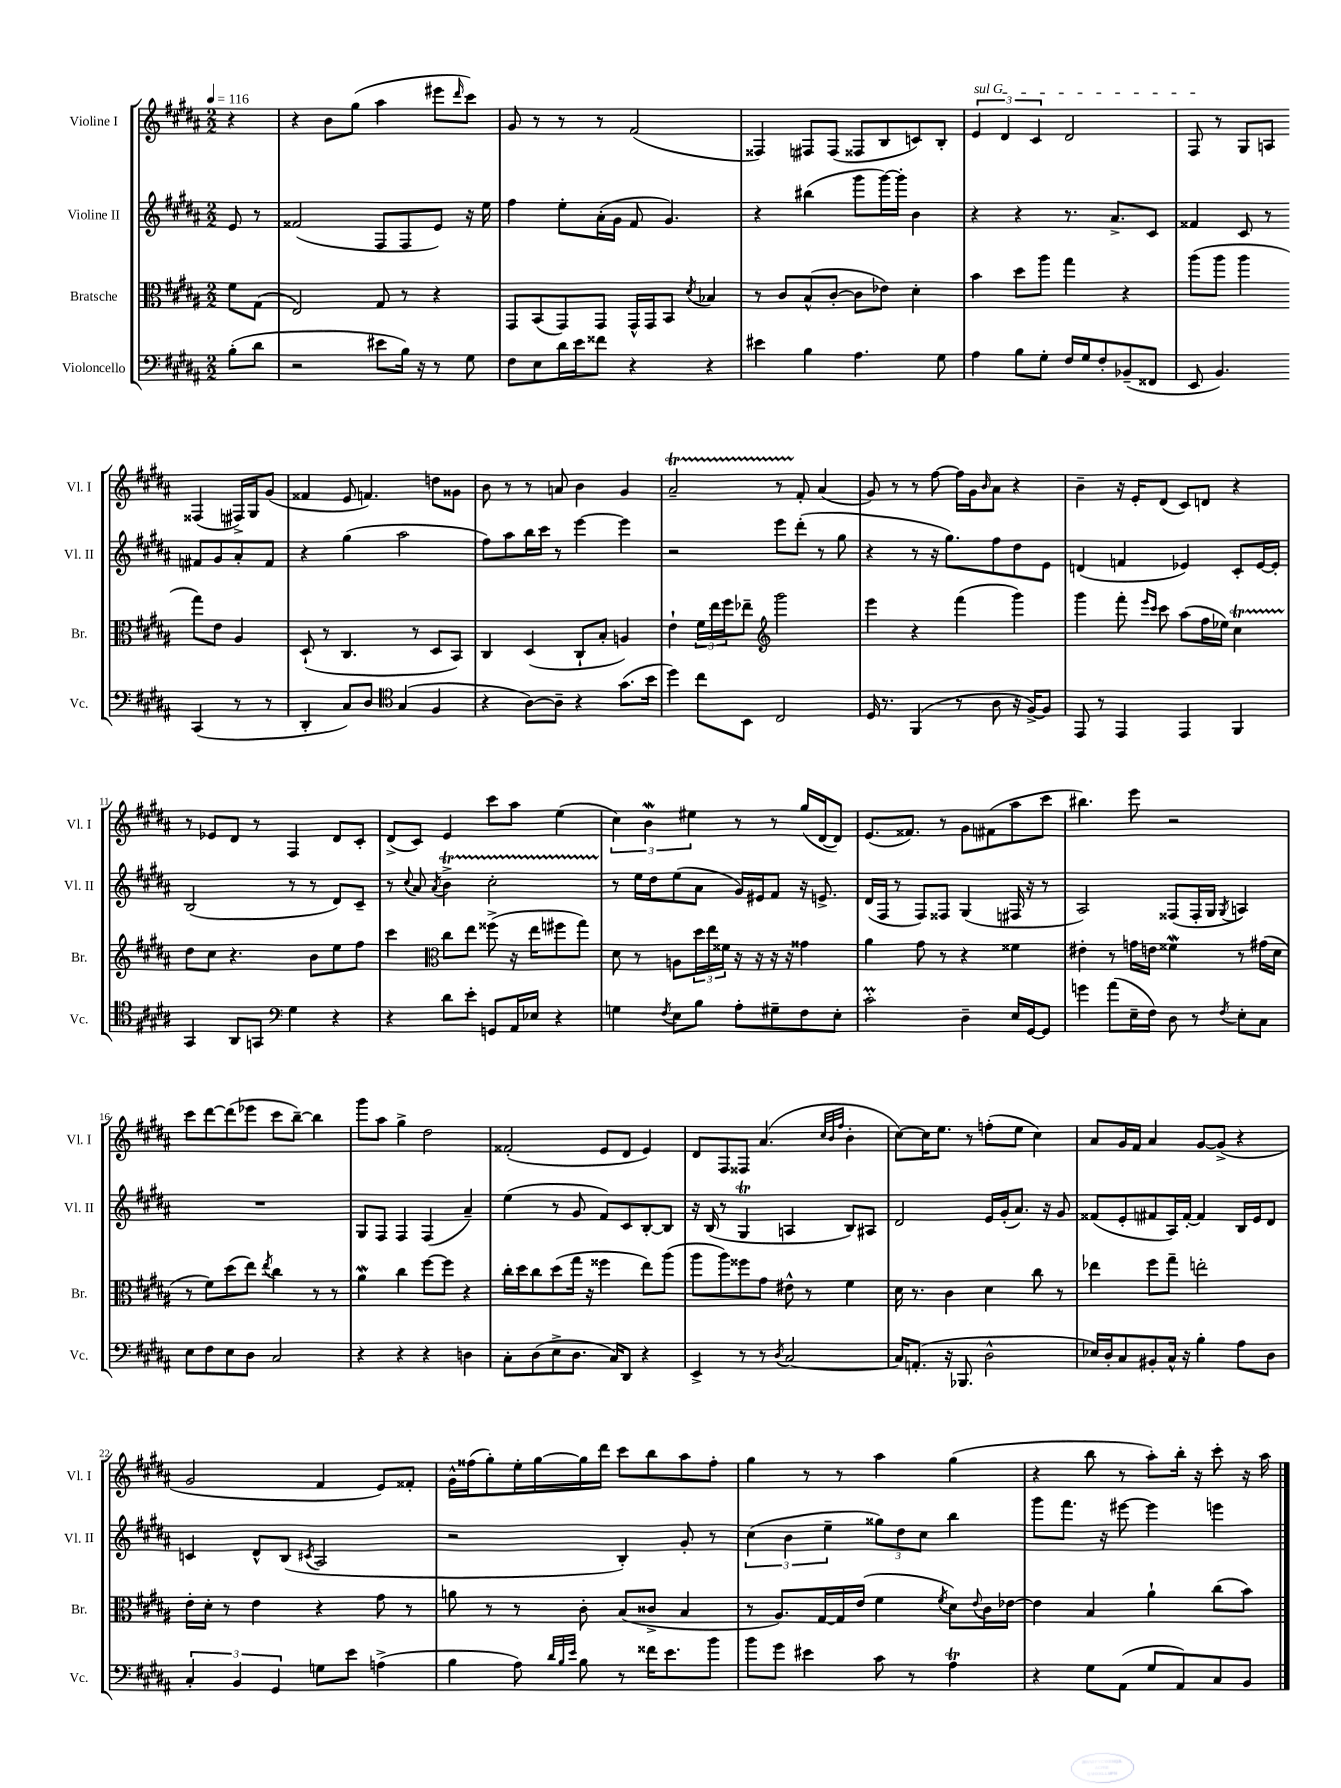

**kern	**kern	**kern	**kern
*staff4	*staff3	*staff2	*staff1
*clefF4	*clefC3	*clefG2	*clefG2
*k[f#c#g#d#a#]	*k[f#c#g#d#a#]	*k[f#c#g#d#a#]	*k[f#c#g#d#a#]
*M2/2	*M2/2	*M2/2	*M2/2
*MM116	*MM116	*MM116	*MM116
(8B'	8f#	8e	4r
8d#	(8G#	8r	.
=	=	=	=
2r	2E)	(2f##	4r
.	.	.	8b
.	.	.	(8gg#
8e#	8G#	8F#	4aa#
16B)	8r	8F#	.
16r	.	.	.
8r	4r	8e)	8eee#
.	.	.	16qqddd#
8G#	.	16r	8ccc#)
.	.	16ee	.
=	=	=	=
8F#	8GG#	4ff#	8g#
8E	(8BB	.	8r
16d#	8GG#)	8ee'	8r
16e	.	.	.
8f##	8GG#	(16a#'	8r
.	.	16g#	.
4r	16GG#^^	8f#	(2f#
.	16GG#	.	.
.	8BB	4.g#)	.
.	8qd#	.	.
4r	4B-	.	.
=	=	=	=
4e#	8r	4r	4F##)
.	8c#	.	.
4B	(8B^^	(4bb#	8F#
.	[8c#'	.	(8F#
4.A#	8c#]	8ggg#	8F##
.	8e-)	[16ggg#)	8B
.	.	16ggg#']	.
.	4d#'	4b	8c)
8G#	.	.	8B'
=	=	=	=
4A#	4b	4r	6e
.	.	.	6d#
8B	8dd#	4r	.
.	.	.	6c#
8G#'	8aa#	.	.
16F#	4gg#	8.r	2d#
16G#	.	.	.
8F#'	.	.	.
.	.	8.a#^	.
(8BB-~	4r	.	.
8FF##	.	8c#	.
=	=	=	=
8EE	(8aa#	4f##	8F#
4.BB)	8aa#	.	8r
.	4aa#	8c#	8G#
.	.	8r	8A
(4CC#	8gg#)	8f#	(4F##
.	8e	8g#	.
8r	4A#	8a#'	16F#^)
.	.	.	16G#
8r	.	8f#	(8g#
=	=	=	=
4DD#'	(8D#`	4r	4f##
.	8r	.	.
8C#)	4.C#	(4gg#	8e
8D#	.	.	4.f)
*clefC4	*	*	*
(4G#	.	2aa#	.
.	8r	.	.
4F#	8D#	.	8dd
.	8BB)	.	8g##
=	=	=	=
4r	4C#	8ff#)	8b
.	.	8aa#	8r
[8A#)	(4D#	16bb	8r
.	.	16ccc#	.
8A#~]	.	8r	8a
4r	8C#`	[4eee	4b
.	8B'	.	.
(8.g#	4A)	4eee]	4g#
16b	.	.	.
=	=	=	=
4dd#)	4e`	2r	2a#~
8cc#	24f#	.	.
.	24ee	.	.
.	24ff#	.	.
8BB	8ee-~	.	.
*	*clefG2	*	*
2C#	2ggg#	8eee	8r
.	.	(8ddd#'	8f#'
.	.	8r	(4a#
.	.	8gg#	.
=	=	=	=
16D#	4eee	4r	8g#)
8.r	.	.	.
.	.	.	8r
(4FF#	4r	8r	8r
.	.	16r	[8ff#
.	.	8.gg#)	.
8r	(4fff#	.	16ff#]
.	.	.	16g#
.	.	.	16qqb
8A#	.	8ff#	8a#
16r	4ggg#)	8dd#	4r
[16F#^)	.	.	.
8F#]	.	8e	.
=	=	=	=
8EE	4ggg#	(4d	4b~
8r	.	.	.
4EE	8fff#'	4f	16r
.	.	.	16e'
.	16qqeee	.	.
.	16qqccc#	.	.
.	8ccc#	.	(8d#
4EE	(8aa#	4e-)	8c#)
.	16ff#	.	8d
.	16ee-)	.	.
4FF#	4cc#	8c#'	4r
.	.	[16e-	.
.	.	16e-']	.
=	=	=	=
4GG#	8dd#	(2B	8r
.	8cc#	.	8e-
8AA#	4.r	.	8d#
8GG	.	.	8r
*clefF4	*	*	*
4G#	.	8r	4F#
.	8b	8r	.
4r	8ee	8d#)	8d#
.	8ff#	8c#~	8c#'
=	=	=	=
4r	4ccc#	8r	(8d#^
.	.	8qqcc#	.
.	.	8a#	8c#)
*	*clefC3	*	*
.	.	8qa#	.
8d#	8cc#	4b^	4e
8e'	8ee	.	.
8GG	(8ff##^	2cc#'	8ccc#
16AA#	16r	.	8aa#
16E-	16ee	.	.
4r	8ff#	.	(4ee
.	8gg#)	.	.
=	=	=	=
4G	8d#	8r	6cc#)
.	8r	16ee	.
.	.	.	6b
.	.	16dd#	.
8qF#	.	.	.
8E	8A	(8ee	.
.	.	.	6ee#
8B	24dd#	8a#	.
.	24ee	.	.
.	24f##	.	.
8A#'	16r	16g#)	8r
.	16r	16e#	.
8G#~	16r	8f#	8r
.	16r	.	.
8F#	4g##	16r	(16gg#
.	.	8.e^	[16d#
8E'	.	.	8d#])
=	=	=	=
2c#'	4a#	(16d#	(8.e
.	.	16F#	.
.	.	8r	.
.	.	.	8.f##)
.	8g#	8F#)	.
.	8r	8F##	8r
4D#~	4r	(4G#	8g#
.	.	.	(8f#
16E	4f##	16F#	8aa#
[16GG#	.	16r	.
8GG#]	.	8r	8ccc#
=	=	=	=
4g	4e#'	2A#)	4.bb#)
(8a#	8r	.	.
16E~	16g	.	8eee
16F#)	16e	.	.
8D#	4f##	(8F##	2r
8r	.	16F##'	.
.	.	16G#	.
8qF#	.	8qG#	.
8E'	8r	4A)	.
8C#	(16g#	.	.
.	16d#	.	.
=	=	=	=
8E	8r	1r	8ccc#
8F#	8f#)	.	[8ddd#
8E	(8dd#	.	(8ddd#]
8D#	8ee)	.	8eee-
.	8qee	.	.
2C#	4cc#	.	8ccc#
.	.	.	[8bb~)
.	8r	.	4bb]
.	8r	.	.
=	=	=	=
4r	4a#	8G#	8ggg#
.	.	8F#	8aa#
4r	4cc#	4F#	4gg#^
4r	[8ff#	(4F#	2dd#
.	8ff#]	.	.
4D	4r	4a#~)	.
=	=	=	=
8C#'	16cc#'	(4ee	(2f##'
.	16dd#	.	.
(8D#	8cc#	.	.
8E^	(8dd#	8r	.
8.D#	16gg#	8g#	.
.	16r	.	.
.	4ff##	8f#)	8e
16C#)	.	.	.
8DD#	.	8c#	8d#
4r	8ee)	[8B'	4e)
.	(8aa#	8B]	.
=	=	=	=
4EE^	8aa#	16r	8d#
.	.	(16B	.
.	8aa#)	8r	8F#
8r	8ff##	4G#	8F##
8r	8g#	.	(4.a#
8qD#	.	.	.
[2C#	8e#^^	4A	.
.	8r	.	.
.	.	.	32qqcc#
.	.	.	32qqb
.	.	.	32qqff#
.	4f#	8B)	4b'
.	.	8A#	.
=	=	=	=
16C#]	16d#	2d#	[8cc#)
(8.AA'	8.r	.	.
.	.	.	16cc#]
.	.	.	8.ee
16r	4c#	.	.
8.BBB-	.	.	.
.	.	.	8r
2D#^^	4d#	16e	(8ff'
.	.	(16g#'	.
.	.	8.a#)	8ee
.	8cc#	.	4cc#)
.	.	16r	.
.	8r	8g#	.
=	=	=	=
16E-)	4ee-	(8f##	8a#
16D#'	.	.	.
8C#	.	8e'	16g#
.	.	.	16f#
8BB#'	8ff#	8f#	4a#
16C#^^	8gg#~	16A#)	.
16r	.	[16f#'	.
4B'	2ee'	4f#]	[8g#
.	.	.	(8g#^]
8A#	.	16B	4r
.	.	16e	.
8D#	.	8d#	.
=	=	=	=
6C#'	16e'	4c	2g#
.	16d#'	.	.
.	8r	.	.
6BB	.	.	.
.	4e	8d#^^	.
6GG#	.	.	.
.	.	(8B	.
.	.	8qc#	.
8G	4r	2A#	4f#
8e	.	.	.
(4A^	8g#	.	8e)
.	8r	.	8f##'
=	=	=	=
4B	8a	2r	16g#^^
.	.	.	(16ff##
.	8r	.	8gg#')
8A#)	8r	.	16ee'
.	.	.	[16gg#
32qqd#	.	.	.
32qqB	.	.	.
32qqe	.	.	.
8B	8c#'	.	16gg#]
.	.	.	16ddd#
8r	(8B	4B')	8ccc#
16f##	8c##^	.	8bb
8.e	.	.	.
.	4B	8g#'	8aa#
8b	.	8r	8ff##'
=	=	=	=
8b	8r	(6cc#	4gg#
8g#	8.A#)	.	.
.	.	6b	.
4e#	.	.	8r
.	[16G#	.	.
.	.	6ee~	.
.	16G#]	.	8r
.	(16e	.	.
8c#	4f#	12gg##)	4aa#
.	.	12dd#	.
8r	.	.	.
.	.	12cc#	.
.	8qf#	.	.
4A#	8d#)	4bb	(4gg#
.	8qqe	.	.
.	16c#	.	.
.	[16e-	.	.
=	=	=	=
4r	4e-]	8ggg#	4r
.	.	8.fff#	.
8G#	4B	.	8bb
.	.	16r	.
(8AA#	.	[8eee#	8r
8G#	4a#`	4eee#]	8aa#')
8AA#)	.	.	16bb'
.	.	.	16r
8C#	(8cc#	4eee	8ccc#'
8BB	8b)	.	16r
.	.	.	16aa#
==	==	==	==
*-	*-	*-	*-
